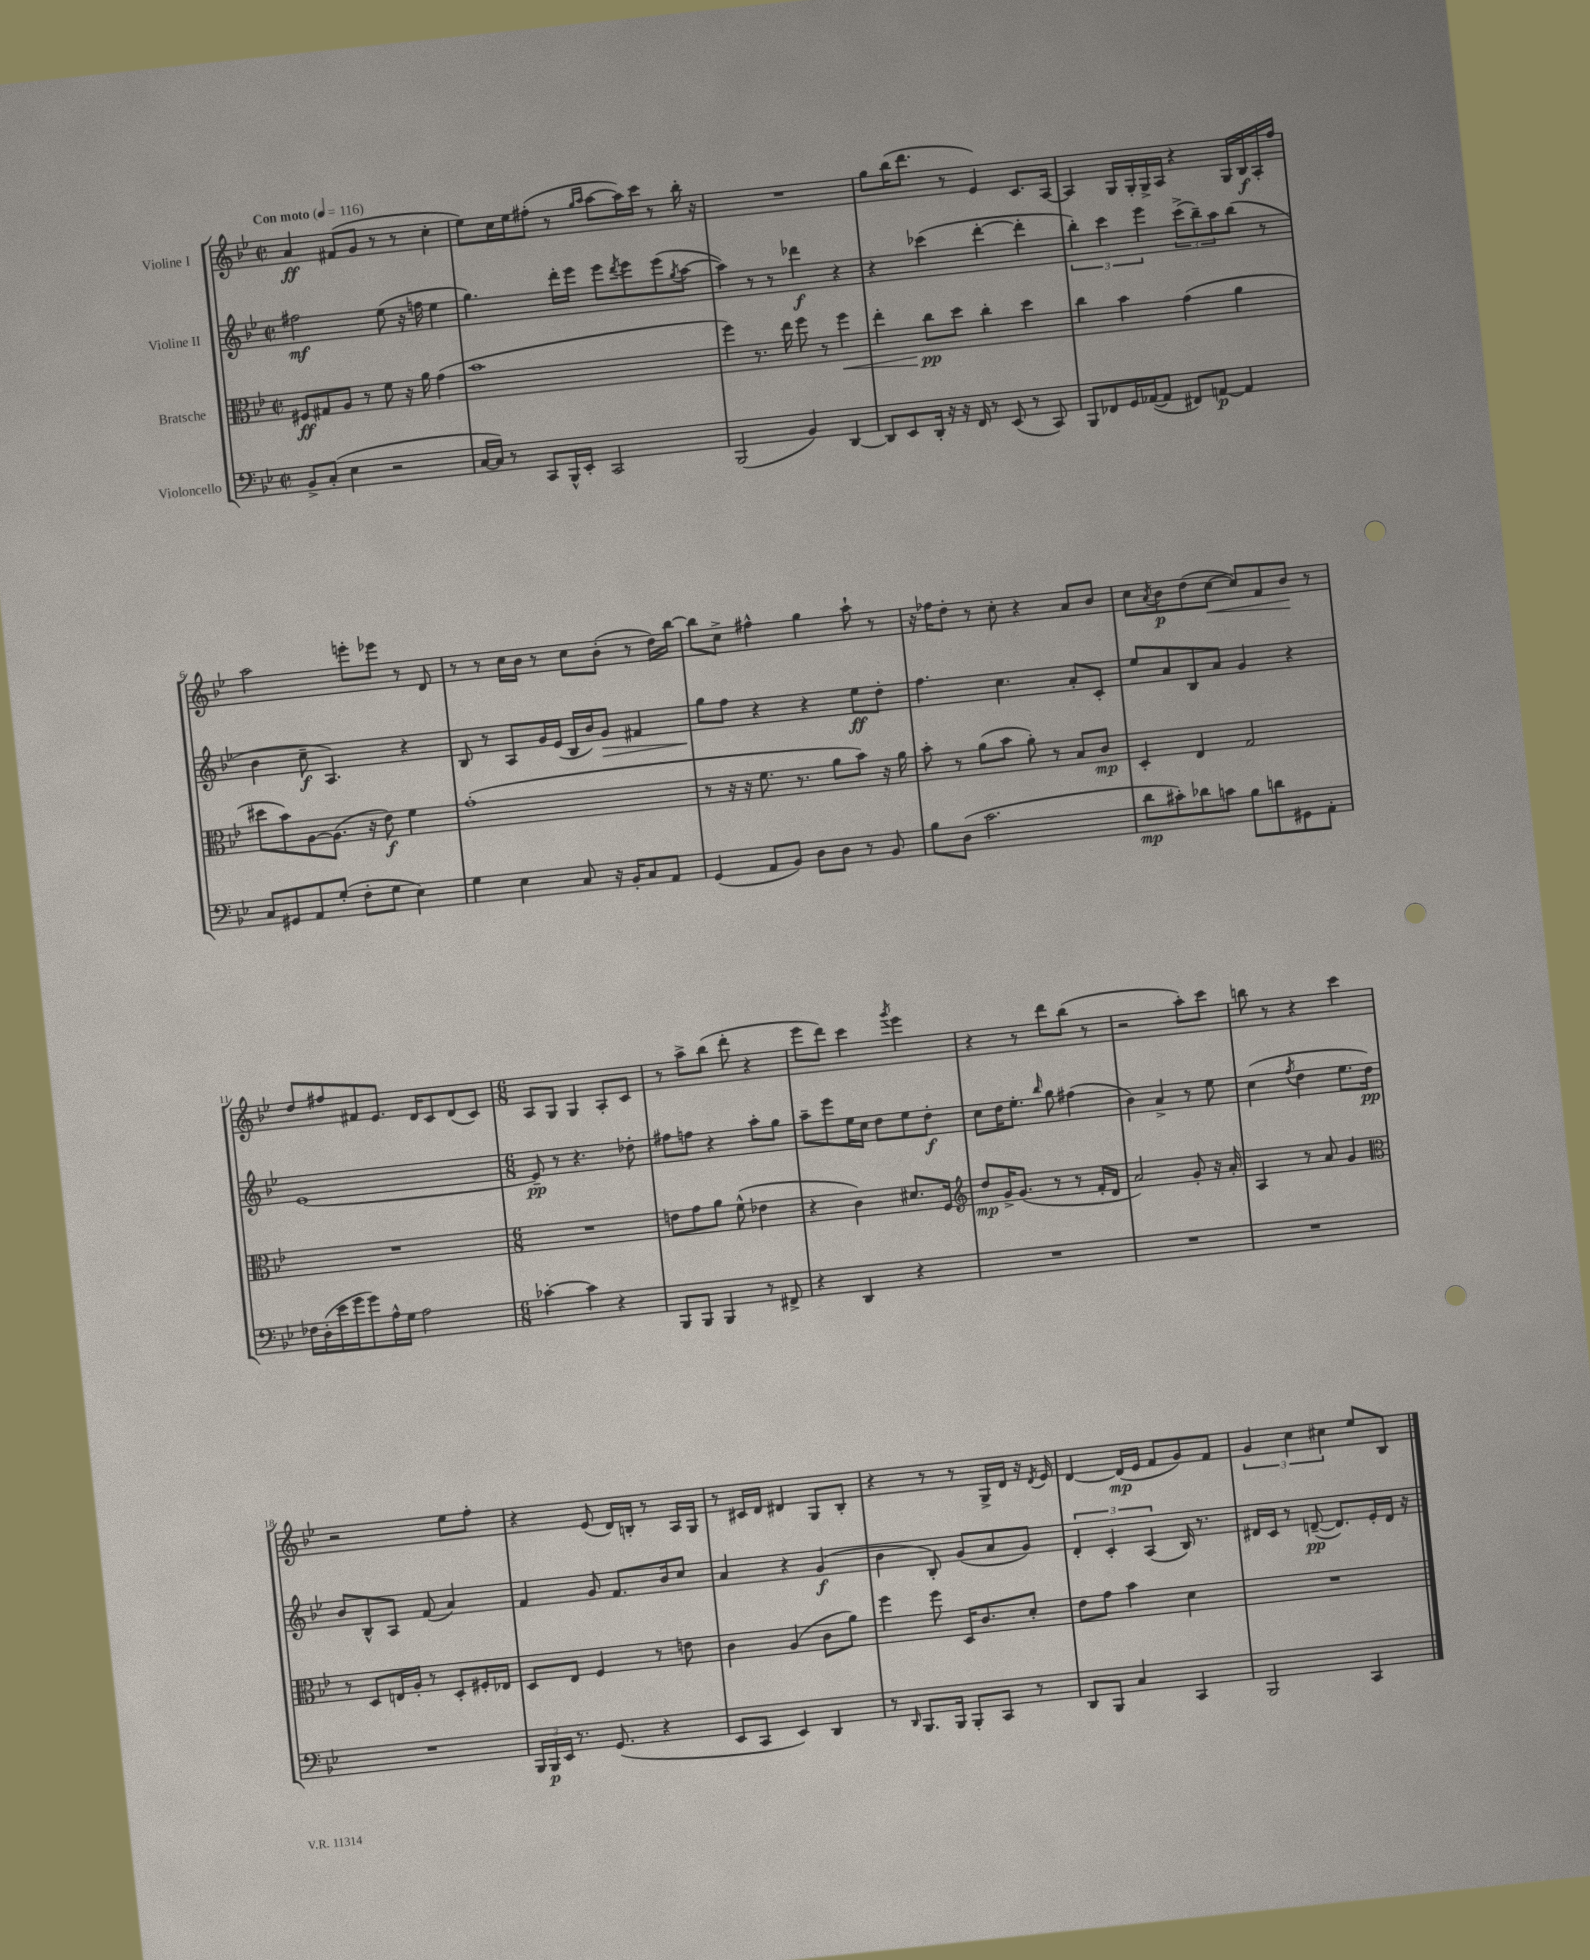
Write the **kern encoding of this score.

**kern	**dynam	**kern	**dynam	**kern	**dynam	**kern	**dynam
*part4	*part4	*part3	*part3	*part2	*part2	*part1	*part1
*staff4	*staff4	*staff3	*staff3	*staff2	*staff2	*staff1	*staff1
*I"Violoncello	*	*I"Bratsche	*	*I"Violine II	*	*I"Violine I	*
*clefF4	*	*clefC3	*	*clefG2	*	*clefG2	*
*k[b-e-]	*	*k[b-e-]	*	*k[b-e-]	*	*k[b-e-]	*
*M2/2	*	*M2/2	*	*M2/2	*	*M2/2	*
*met(c|)	*	*met(c|)	*	*met(c|)	*	*met(c|)	*
*MM116	*	*MM116	*	*MM116	*	*MM116	*
=1	=1	=1	=1	=1	=1	=1	=1
!	!	!	!	!	!	!LO:TX:a:B:t=Con moto	!
8BB-^/L	.	8F#X/L	ff	2ff#X\	mf	4a/	ff
(8C'/J	.	8G#X/	.	.	.	.	.
4E-\	.	8A/J	.	.	.	(8f#X/L	.
.	.	8r	.	.	.	8g/J	.
2r	.	8f\	.	(8ee-\	.	8r	.
.	.	16r	.	16r	.	8r	.
.	.	16a\	.	16ffn\	.	.	.
.	.	(4g\	.	4ee-\	.	4cc'\	.
=2	=2	=2	=2	=2	=2	=2	=2
[16C/LL	.	1b-	.	4.gg\)	.	8ee-\L)	.
16C/JJ])	.	.	.	.	.	.	.
8r	.	.	.	.	.	16cc\L	.
.	.	.	.	.	.	16ee-\J	.
8CC/L	.	.	.	.	.	(8ff#X'\J	.
16BBB-^^/L	.	.	.	16ddd'\LL	.	8r	.
16EE-'/JJ	.	.	.	16eee-\JJ	.	.	.
.	.	.	.	.	.	16qqgg/LL	.
.	.	.	.	.	.	16qqaa/JJ	.
2CC/	.	.	.	8eee-\L	.	[8aa\L	.
.	.	.	.	8qddd/	.	.	.
.	.	.	.	8eee-\	.	16aa\L])	.
.	.	.	.	.	.	16ccc\JJ	.
.	.	.	.	(8eee-\	.	8r	.
.	.	.	.	8qgg/	.	.	.
.	.	.	.	[8aa\J	.	16bb-'\	.
.	.	.	.	.	.	16r	.
=3	=3	=3	=3	=3	=3	=3	=3
(2BBB-/	.	4ff\)	.	4aa\])	.	1r	.
.	.	8.r	.	8r	.	.	.
.	.	.	.	8r	.	.	.
.	.	16ee-\	.	.	.	.	.
4BB-/)	.	8ff\	.	4ddd-X\	f	.	.
.	.	8r	.	.	.	.	.
!	!	!	!LO:HP:b	!	!	!	!
[4DD/	.	4ff\	<	4r	.	.	.
=4	=4	=4	=4	=4	=4	=4	=4
8DD/L]	.	4ee-'\	.	4r	.	8gg\L	.
8EE-/	.	.	.	.	.	(16bb-\K	.
.	.	.	.	.	.	8.ddd\J	.
16DD'/Jk	.	8cc\L	pp	(4ccc-X\	.	.	.
16r	.	.	.	.	.	.	.
16r	.	8dd\J	[	.	.	8r	.
16FF/	.	.	.	.	.	.	.
8r	.	4cc'\	.	[4ddd'\	.	4e-/)	.
(8EE-/	.	.	.	.	.	.	.
8r	.	4dd\	.	4ddd'\]	.	8.c/L	.
8CC/)	.	.	.	.	.	.	.
.	.	.	.	.	.	[16A/Jk	.
=5	=5	=5	=5	=5	=5	=5	=5
8BBB-/L	.	4cc\	.	6bb-'\)	.	4A/]	.
8FF-X/	.	.	.	.	.	.	.
.	.	.	.	6ccc\	.	.	.
16GG/L	.	4b-\	.	.	.	16G/LL	.
([16AA-X/J	.	.	.	.	.	16G'/	.
.	.	.	.	6eee-\	.	.	.
8AA-/J]	.	.	.	.	.	16G^/	.
.	.	.	.	.	.	16A/JJ	.
8FF#X/L)	.	(4g\	.	(12ccc^\L	.	4r	.
.	.	.	.	12bb-~\)	.	.	.
[8AAn/J	p	.	.	.	.	.	.
.	.	.	.	12aa\	.	.	.
4AA/]	.	4a\	.	(8bb-\J	.	16G/LL	.
.	.	.	.	.	.	16B-/	f
.	.	.	.	8r	.	16A'/	.
.	.	.	.	.	.	16ff/JJ	.
!!LO:LB:g=z
=6	=6	=6	=6	=6	=6	=6	=6
8C/L	.	8dd#X\L	.	4b-\	.	2aa\	.
8GG#X/	.	8b-\)	.	.	.	.	.
8AA/	.	[8A\	.	8cc~\	f	.	.
(8G'/J	.	(8.A\J]	.	4.A/)	.	.	.
8F'\L	.	.	.	.	.	8eeen'\L	.
.	.	16r	.	.	.	.	.
8G\J	.	8e-\)	f	.	.	8eee-X\J	.
4E-\)	.	4f\	.	4r	.	8r	.
.	.	.	.	.	.	8d/	.
=7	=7	=7	=7	=7	=7	=7	=7
4G\	.	(1g'	.	8B-/	.	8r	.
.	.	.	.	8r	.	8r	.
4E-\	.	.	.	8A/L	.	16cc\LL	.
.	.	.	.	.	.	16b-\JJ	.
.	.	.	.	16g/L	.	8r	.
.	.	.	.	(16e-/JJ	.	.	.
8C/	.	.	.	16B-/LL	.	8cc\L	.
.	.	.	.	16b-/J)	.	.	.
!	!	!	!	!	!LO:HP:b	!	!
16r	.	.	.	8g/J	>	(8b-'\J	.
16BB-'/KL	.	.	.	.	.	.	.
8C/	.	.	.	4f#X/	.	8r	.
8AA/J	.	.	.	.	.	16dd\LL)	.
.	.	.	.	.	.	[16bb-\JJ	.
=8	=8	=8	=8	=8	=8	=8	=8
(4GG/	.	8r	.	8gg\L	.	8bb-\L]	.
.	.	16r	.	8ff\J	]	8cc^\J	.
.	.	16r	.	.	.	.	.
8AA/L	.	8.f\	.	4r	.	4ff#X^^\	.
8BB-/J)	.	.	.	.	.	.	.
.	.	8.r	.	.	.	.	.
8D\L	.	.	.	4r	.	4gg\	.
8D\J	.	8a\L	.	.	.	.	.
8r	.	8b-\J)	.	8ee-\L	ff	8aa`\	.
8BB-/	.	16r	.	8dd'\J	.	8r	.
.	.	16a\	.	.	.	.	.
=9	=9	=9	=9	=9	=9	=9	=9
8B-\L	.	8b-'\	.	4.ff\	.	16r	.
.	.	.	.	.	.	16ff-X\KL	.
(8D\J	.	8r	.	.	.	8dd'\J	.
2.c\	.	(8a\L	.	.	.	8r	.
.	.	8b-\J	.	4.cc\	.	8cc'\	.
.	.	8a'\)	.	.	.	4r	.
.	.	8r	.	.	.	.	.
.	.	8B-/L	.	8a'/L	.	8a/L	.
.	.	8c/J	mp	8c'/J	.	8b-/J	.
=10	=10	=10	=10	=10	=10	=10	=10
8d\L	mp	4D'/	.	8ee-/L	.	8cc\L	.
.	.	.	.	.	.	8qa/	.
8c#X'\)	.	.	.	8a/	.	8b-\	p
8d-X\	.	4E-/	.	8B-/	.	(8dd\	.
!	!	!	!	!	!	!	!LO:HP:b
8cn\J	.	.	.	8a/J	.	[8cc\J	<
8B-\L	.	2G/	.	4g/	.	8cc/L])	.
8dn\	.	.	.	.	.	8f/	.
8GG#X\	.	.	.	4r	.	8b-/J	.
8AA'\J	.	.	.	.	.	8r	[
!!LO:LB:g=z
=11	=11	=11	=11	=11	=11	=11	=11
16F-X\LL	.	1r	.	[1e-	.	8dd/L	.
(16D'\	.	.	.	.	.	.	.
16e-\	.	.	.	.	.	8ff#X/	.
16g\J	.	.	.	.	.	.	.
8g\)	.	.	.	.	.	8f#X/	.
16A^^\L	.	.	.	.	.	8.e-/J	.
16G\JJ	.	.	.	.	.	.	.
2A\	.	.	.	.	.	.	.
.	.	.	.	.	.	16d/KL	.
.	.	.	.	.	.	8c/	.
.	.	.	.	.	.	(8d/	.
.	.	.	.	.	.	8c/J)	.
=12	=12	=12	=12	=12	=12	=12	=12
*M6/8	*	*M6/8	*	*M6/8	*	*M6/8	*
[4c-X'\	.	2.r	.	8e-~/]	pp	8A/L	.
.	.	.	.	8r	.	8G/J	.
4c-\]	.	.	.	4.r	.	4G/	.
4r	.	.	.	.	.	8A'/L	.
.	.	.	.	8dd-X'\	.	8c/J	.
=13	=13	=13	=13	=13	=13	=13	=13
8BBB-/L	.	8en\L	.	8ff#X\L	.	8r	.
8BBB-/J	.	8g\	.	8ffn\J	.	8aa^\L	.
4BBB-/	.	8a\J	.	4r	.	(8bb-\J	.
.	.	(8f^^\	.	.	.	8ddd'\	.
8r	.	4e-X\	.	8aa'\L	.	4r	.
8FF#X^/	.	.	.	8gg\J	.	.	.
=14	=14	=14	=14	=14	=14	=14	=14
4r	.	4r	.	8aa~\L	.	8eee-\L	.
.	.	.	.	8eee-\	.	8ddd\J)	.
4DD/	.	4c\)	.	16ee-\L	.	4ccc\	.
.	.	.	.	16cc\JJ	.	.	.
.	.	.	.	8dd\L	.	.	.
.	.	.	.	.	.	8qggg/	.
4r	.	8.d#X/L	.	8ee-\	.	4eee-\	.
.	.	.	.	8dd'\J	f	.	.
.	.	16F/Jk	.	.	.	.	.
=15	=15	=15	=15	=15	=15	=15	=15
*	*	*clefG2	*	*	*	*	*
2.r	.	8dd/L	mp	8cc\L	.	4r	.
.	.	16g^/K	.	16dd\K	.	.	.
.	.	(8.g/J	.	8.ee-'\J	.	.	.
.	.	.	.	.	.	8r	.
.	.	.	.	16qqbb-/	.	.	.
.	.	8r	.	8gg\	.	8ddd\L	.
.	.	8r	.	(4ff#X\	.	(8bb-\J	.
.	.	16f'/LL	.	.	.	8r	.
.	.	16d/JJ	.	.	.	.	.
=16	=16	=16	=16	=16	=16	=16	=16
2.r	.	2a/)	.	4b-\)	.	2r	.
.	.	.	.	4a^/	.	.	.
.	.	8g'/	.	8r	.	8aa'\L)	.
.	.	16r	.	8ee-\	.	8ccc\J	.
.	.	16a'/	.	.	.	.	.
=17	=17	=17	=17	=17	=17	=17	=17
2.r	.	4A/	.	(4cc\	.	8bbn\	.
.	.	.	.	.	.	8r	.
.	.	.	.	8qff/	.	.	.
.	.	8r	.	4dd\	.	4r	.
.	.	8a/	.	.	.	.	.
.	.	4g/	.	8.ee-\L	.	4ccc\	.
.	.	.	.	16dd\Jk)	pp	.	.
!!LO:LB:g=z
=18	=18	=18	=18	=18	=18	=18	=18
*	*	*clefC3	*	*	*	*	*
2.r	.	8r	.	8b-/L	.	2r	.
.	.	8D/L	.	8B-^^/	.	.	.
.	.	16En/L	.	8A/J	.	.	.
.	.	16A'/JJ	.	.	.	.	.
.	.	8r	.	(8f/	.	.	.
.	.	8D'/L	.	4a/)	.	8ee-\L	.
.	.	16F#X'/L	.	.	.	8ff'\J	.
.	.	16E-X/JJ	.	.	.	.	.
=19	=19	=19	=19	=19	=19	=19	=19
24BBB-/LL	.	8D/L	.	4f/	.	4r	.
24BBB-/	p	.	.	.	.	.	.
24EE-/JJ	.	.	.	.	.	.	.
8.r	.	8E-/J	.	.	.	.	.
.	.	4F/	.	8g/	.	(8e-/	.
(8.GG/	.	.	.	.	.	.	.
.	.	.	.	8.f/L	.	16d/LL)	.
.	.	.	.	.	.	16Bn'/JJ	.
4r	.	8r	.	.	.	8r	.
.	.	.	.	16b-/k	.	.	.
.	.	8en\	.	8cc/J	.	16A/LL	.
.	.	.	.	.	.	16G/JJ	.
=20	=20	=20	=20	=20	=20	=20	=20
8EE-/L	.	4c\	.	4a/	.	8r	.
8CC/J	.	.	.	.	.	16c#X/LL	.
.	.	.	.	.	.	16d/JJ	.
4EE-/)	.	(4A/	.	4r	.	4d#X/	.
4DD/	.	8c\L	.	(4g/	f	8G/L	.
.	.	8a\J)	.	.	.	8B-'/J	.
=21	=21	=21	=21	=21	=21	=21	=21
8r	.	4ff\	.	4b-\	.	4r	.
16qqDD/	.	.	.	.	.	.	.
8.BBB-/L	.	.	.	.	.	.	.
.	.	8ff\	.	8B-'/)	.	8r	.
16BBB-/Jk	.	.	.	.	.	.	.
8BBB-'/L	.	16D/KL	.	(8g/L	.	8r	.
.	.	8.c/	.	.	.	.	.
8CC/J	.	.	.	8a/	.	16G^/LL	.
.	.	.	.	.	.	16d/JJ	.
8r	.	8d'/J	.	8g/J)	.	16r	.
.	.	.	.	.	.	8qd/	.
.	.	.	.	.	.	16e-/	.
=22	=22	=22	=22	=22	=22	=22	=22
8DD/L	.	8e-\L	.	6d'/	.	[4d/	.
8BBB-/J	.	8g\J	.	.	.	.	.
.	.	.	.	6c'/	.	.	.
4C/	.	4b-\	.	.	.	(16d/LL]	mp
.	.	.	.	.	.	16e-/JJ	.
.	.	.	.	(6A/	.	.	.
.	.	.	.	.	.	8f/L	.
4CC/	.	4d\	.	16B-/)	.	8g/)	.
.	.	.	.	8.r	.	.	.
.	.	.	.	.	.	8f/J	.
=23	=23	=23	=23	=23	=23	=23	=23
2BBB-/	.	2.r	.	16d#X/LL	.	6g/	.
.	.	.	.	16c/JJ	.	.	.
.	.	.	.	8r	.	.	.
.	.	.	.	.	.	6cc\	.
.	.	.	.	([8dn~/	pp	.	.
.	.	.	.	.	.	6cc#X\	.
.	.	.	.	8.d/L])	.	.	.
4CC/	.	.	.	.	.	8ee-/L	.
.	.	.	.	16e-'/L	.	.	.
.	.	.	.	16d/JJ	.	8B-/J	.
.	.	.	.	16r	.	.	.
==	==	==	==	==	==	==	==
*-	*-	*-	*-	*-	*-	*-	*-
